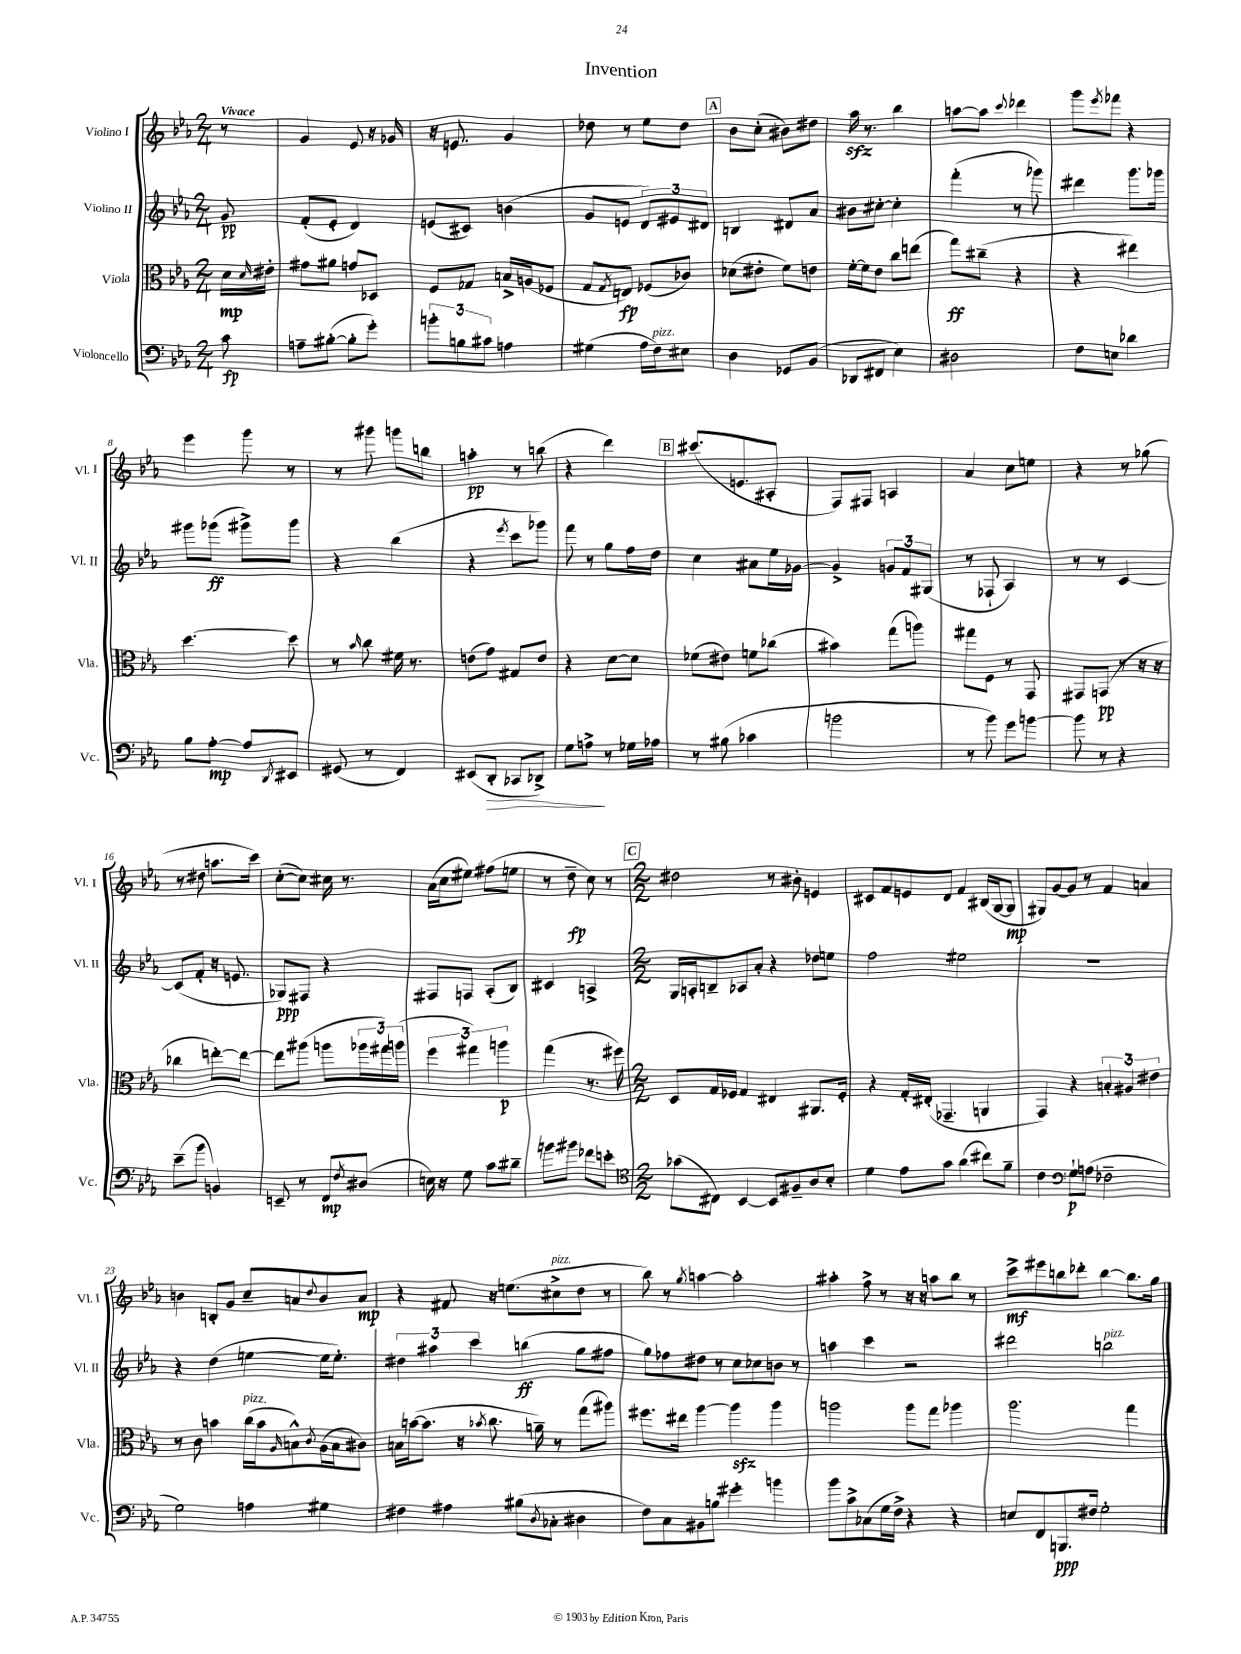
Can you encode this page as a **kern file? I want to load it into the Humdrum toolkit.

**kern	**dynam	**kern	**dynam	**kern	**dynam	**kern	**dynam
*part4	*part4	*part3	*part3	*part2	*part2	*part1	*part1
*staff4	*staff4	*staff3	*staff3	*staff2	*staff2	*staff1	*staff1
*I"Violoncello	*	*I"Viola	*	*I"Violino II	*	*I"Violino I	*
*I'Vc.	*	*I'Vla.	*	*I'Vl. II	*	*I'Vl. I	*
*clefF4	*	*clefC3	*	*clefG2	*	*clefG2	*
*k[b-e-a-]	*	*k[b-e-a-]	*	*k[b-e-a-]	*	*k[b-e-a-]	*
*M2/4	*	*M2/4	*	*M2/4	*	*M2/4	*
=	=	=	=	=	=	=	=
!	!	!	!	!	!	!LO:TX:a:B:t=Vivace	!
8c\	fp	16d\LL	mp	8g/	pp	8r	.
.	.	16qqd/	.	.	.	.	.
.	.	16e#X'\JJ	.	.	.	.	.
=1	=1	=1	=1	=1	=1	=1	=1
8An~\L	.	8g#X\L	.	(8f'/L	.	4g/	.
([8B#X'\J	.	8a#X\J	.	8e-'/J	.	.	.
8B#'\L]	.	8gn/L	.	4d/)	.	8e-/	.
8g'\J)	.	8D-X/J	.	.	.	16r	.
.	.	.	.	.	.	16g-X/	.
=2	=2	=2	=2	=2	=2	=2	=2
12bn'\L	.	8F/L	.	(8en/L	.	16r	.
.	.	.	.	.	.	8.en/	.
12Bn\	.	.	.	.	.	.	.
.	.	8G-X/J	.	8c#X/J)	.	.	.
12c#X\J	.	.	.	.	.	.	.
4An\	.	16Bn^/LL	.	(4bn\	.	4g/	.
.	.	(16An/J	.	.	.	.	.
.	.	8F-X/J	.	.	.	.	.
=3	=3	=3	=3	=3	=3	=3	=3
(4G#X\	.	8G/L	.	8g/L	.	8dd-X\	.
.	.	8qG/	.	.	.	.	.
.	.	8En/J)	fp	8en/J	.	8r	.
16A-\LL	.	(8F-X/L	.	12d/L)	.	8ee-\L	.
!LO:TX:a:i:t=pizz.	!	!	!	!	!	!	!
16F\J)	.	.	.	.	.	.	.
.	.	.	.	12e#X/	.	.	.
8E#X\J	.	8c-X/J)	.	.	.	8dd-\J	.
.	.	.	.	12d#X/J	.	.	.
!!LO:REH:place=s1:t=A
=4	=4	=4	=4	=4	=4	=4	=4
4D\	.	(8d-X\L	.	4Bn/	.	8b-\L	.
.	.	8e#X'\J	.	.	.	(8cc'\J	.
8GG-X/L	.	8f\L)	.	8d#X/L	.	8b#X\L)	.
(8BB-/J	.	8en\J	.	8a-/J	.	8dd#X\J	.
=5	=5	=5	=5	=5	=5	=5	=5
8DD-X/L	.	[16f'\LL	.	8b#X\L	.	16aa-zz\	.
.	.	16f\J]	.	.	.	8.r	.
8FF#X/J	.	8e-\J	.	[8cc#X'\J	.	.	.
4E-\)	.	8cc\L	.	4cc#'\]	.	4bb-\	.
.	.	(8een\J	.	.	.	.	.
=6	=6	=6	=6	=6	=6	=6	=6
2D#X\	.	8gg\L)	ff	(4fff'\	.	[8aan\L	.
.	.	(8cc#X~\J	.	.	.	8aa\J]	.
.	.	.	.	.	.	8qqccc/	.
.	.	4r	.	8r	.	4ddd-X\	.
.	.	.	.	8ggg-X\)	.	.	.
=7	=7	=7	=7	=7	=7	=7	=7
8F\L	.	4r	.	4ddd#X\	.	8ggg\L	.
.	.	.	.	.	.	8qeee-/	.
8En\J	.	.	.	.	.	8fff-X\J	.
4d-X\	.	4ee#X\)	.	8.ggg\L	.	4r	.
.	.	.	.	16ggg-X\Jk	.	.	.
!!LO:LB:g=z
=8	=8	=8	=8	=8	=8	=8	=8
8B-\L	.	[4.dd\	.	8ggg#X\L	.	4eee-\	.
[8A-'\J	mp	.	.	(8ggg-X\J	ff	.	.
8A-/L]	.	.	.	8ggg#X^\L)	.	8ggg\	.
8qDD/	.	.	.	.	.	.	.
8EE#X/J	.	8dd\]	.	8ggg#\J	.	8r	.
=9	=9	=9	=9	=9	=9	=9	=9
(8GG#X/	.	8r	.	4r	.	8r	.
.	.	16qqb-/	.	.	.	.	.
8r	.	8cc\	.	.	.	8ggg#X\	.
4FF/)	.	16f#X\	.	(4bb-\	.	8gggn\L	.
.	.	8.r	.	.	.	.	.
.	.	.	.	.	.	8bbn\J	.
=10	=10	=10	=10	=10	=10	=10	=10
(8EE#X/L	.	(8en\L	.	4r	.	4aan'\	pp
!	!LO:HP:b	!	!	!	!	!	!
8DD'/J	>	8g\J)	.	.	.	.	.
.	.	.	.	8qeee-/	.	.	.
8CC-X/L	.	8G#X/L	.	8ccc\L	.	8r	.
8DD-X^/J)	.	8e/J	.	8ggg-X\J)	.	(8bbn\	.
=11	=11	=11	=11	=11	=11	=11	=11
8G\L	.	4r	.	8fff\	.	4r	.
8An^\J	.	.	.	8r	.	.	.
8r	]	[8d\L	.	8gg\L	.	4ddd\)	.
16G-X\LL	.	8d\J]	.	16ff\L	.	.	.
16A-X\JJ	.	.	.	16dd\JJ	.	.	.
!!LO:REH:place=s1:t=B
=12	=12	=12	=12	=12	=12	=12	=12
8r	.	(8f-X\L	.	4cc\	.	(8.ccc#X/L	.
(8B#X\	.	8e#X\J)	.	.	.	.	.
.	.	.	.	.	.	8.en/	.
4c-X\	.	8fn\L	.	8a#X\L	.	.	.
.	.	(8cc-X\J	.	16ee-\L	.	8A#X'/J	.
.	.	.	.	[16g-X\JJ	.	.	.
=13	=13	=13	=13	=13	=13	=13	=13
2bn\	.	4b#X\)	.	4g-^/]	.	8F/L)	.
.	.	.	.	.	.	8F#X/J	.
.	.	(8gg\L	.	12gn/L	.	4An/	.
.	.	.	.	12f/	.	.	.
.	.	8aan\J)	.	.	.	.	.
.	.	.	.	(12G#X/J	.	.	.
=14	=14	=14	=14	=14	=14	=14	=14
8r	.	8gg#X\L	.	8r	.	4a-/	.
8b-\)	.	8F\J	.	8F-X`/	.	.	.
8g\L	.	8r	.	4A-/)	.	8cc\L	.
[8bn\J	.	8GG/	.	.	.	8een\J	.
=15	=15	=15	=15	=15	=15	=15	=15
8b\]	.	8GG#X/L	.	8r	.	4r	.
8r	.	(8GGn/J	pp	8r	.	.	.
4r	.	8r	.	[4c/	.	8r	.
.	.	16r	.	.	.	(8gg-X\	.
.	.	16r	.	.	.	.	.
!!LO:LB:g=z
=16	=16	=16	=16	=16	=16	=16	=16
(8e-~\L	.	4cc-X\	.	(8c/L]	.	8r	.
8b-\J	.	.	.	8f'/J	.	8dd#X\	.
4BBn/)	.	[8een'\L)	.	16r	.	8.aan\L	.
.	.	.	.	8.en/	.	.	.
.	.	8ee\J_	.	.	.	.	.
.	.	.	.	.	.	16ccc\Jk)	.
=17	=17	=17	=17	=17	=17	=17	=17
8EEn~/	.	8ee\L]	.	8G-X/L)	ppp	([8cc'\L	.
8r	.	(8aa#X\J	.	8F#X/J	.	8cc\J])	.
8FF/L	mp	8aan\L	.	4r	.	16cc#X\	.
.	.	.	.	.	.	8.r	.
8qF/	.	.	.	.	.	.	.
(8D#X/J	.	24aa-X\L	.	.	.	.	.
.	.	24gg#X\)	.	.	.	.	.
.	.	(24aan\JJ	.	.	.	.	.
=18	=18	=18	=18	=18	=18	=18	=18
16En\)	.	6ff\	.	8F#X/L	.	(16a-\LL	.
16r	.	.	.	.	.	16cc\J	.
8G\	.	.	.	8Fn/J	.	8ee#X\J)	.
.	.	6gg#X\)	.	.	.	.	.
8c\L	.	.	.	(8A-'/L	.	(8ff#X\L	.
.	.	6aan\	p	.	.	.	.
8d#X~\J	.	.	.	8B-/J)	.	8een\J	.
=19	=19	=19	=19	=19	=19	=19	=19
8bn\L	.	(4gg\	.	4c#X/	.	8r	.
8b#X\J	.	.	.	.	.	8dd~\	fp
8f-X\L	.	8.r	.	4An^/	.	8cc\)	.
8en'\J	.	.	.	.	.	8r	.
.	.	16ff#X\)	.	.	.	.	.
!!LO:REH:place=s1:t=C
=20	=20	=20	=20	=20	=20	=20	=20
*clefC4	*	*	*	*	*	*	*
*M2/2	*	*M2/2	*	*M2/2	*	*M2/2	*
(8g-X\L	.	8D/L	.	16G/LL	.	2dd#X\	.
.	.	.	.	16An'/J	.	.	.
8C#X\J)	.	16G/L	.	8Bn~/	.	.	.
.	.	16F-X/JJ	.	.	.	.	.
[4BB-/	.	4G/	.	8A-X/	.	.	.
.	.	.	.	8a-'/J	.	.	.
8BB-/L]	.	4E#X/	.	4r	.	8r	.
8F#X~/	.	.	.	.	.	8b#X'\	.
8A-/	.	8.AA#X/L	.	8dd-X\L	.	4en/	.
8B-'/J	.	.	.	8een\J	.	.	.
.	.	16F-'/Jk	.	.	.	.	.
=21	=21	=21	=21	=21	=21	=21	=21
4d\	.	4r	.	2ff\	.	8c#X/L	.
.	.	.	.	.	.	8f/	.
8e-\L	.	16G'/LL	.	.	.	8en/	.
.	.	(16E#X'/JJ	.	.	.	.	.
8g\J	.	4.GG-X~/	.	.	.	8d/J	.
(4a-\	.	.	.	2ee#X\	.	4f/	.
8cc#X\L)	.	4AAn/	.	.	.	(16B#X/LL	.
.	.	.	.	.	.	[16G/J	.
8f~\J	.	.	.	.	.	8G/J]	mp
=22	=22	=22	=22	=22	=22	=22	=22
4c\	.	4GG/)	.	1r	.	8G#X/L)	.
.	.	.	.	.	.	[8g/	.
*clefF4	*	*	*	*	*	*	*
8G`\L	p	4r	.	.	.	8g/J]	.
(8An\J	.	.	.	.	.	8r	.
2F-X~\	.	6Bn'/	.	.	.	4f/	.
.	.	6A#X/	.	.	.	.	.
.	.	.	.	.	.	4an/	.
.	.	6e#X\	.	.	.	.	.
!!LO:LB:g=z
=23	=23	=23	=23	=23	=23	=23	=23
2G\)	.	8r	.	4r	.	4bn\	.
.	.	8c\	.	.	.	.	.
.	.	4bn\	.	(4dd\	.	8Bn'/L	.
.	.	.	.	.	.	8g/J	.
!	!	!LO:TX:a:i:t=pizz.	!	!	!	!	!
4An\	.	(16cc\LL	.	[4een\	.	8cc~/L	.
.	.	16b\J	.	.	.	.	.
.	.	16qqA-/	.	.	.	.	.
.	.	8Bn^^\)	.	.	.	8an/	.
.	.	8qc/	.	.	.	8qqdd/	.
4G#X\	.	(16A-\L	.	16ee\KL]	.	8b/	.
.	.	16B\J	.	8.ee'\J)	.	.	.
.	.	8c#X\J)	.	.	.	8a/J	mp
=24	=24	=24	=24	=24	=24	=24	=24
4F#X\	.	16Bn\LL	.	6dd#X\	.	4r	.
.	.	([16bn\J	.	.	.	.	.
.	.	8.b\J]	.	.	.	.	.
.	.	.	.	6aa#X\	.	.	.
4A#X\	.	.	.	.	.	8f#X/	.
.	.	16r	.	.	.	.	.
.	.	.	.	6ccc\	.	.	.
.	.	8qb-X/	.	.	.	.	.
.	.	8.cc\	.	.	.	16r	.
.	.	.	.	.	.	(8.een\L	.
(8B#X\L	.	.	.	(4bbn\	ff	.	.
.	.	16an~\)	.	.	.	.	.
8qD/	.	.	.	.	.	.	.
!	!	!	!	!	!	!LO:TX:a:i:t=pizz.	!
8C-X'\J	.	8r	.	.	.	8cc#X^\	.
4D#X\	.	(8gg\L	.	8gg\L	.	8dd\J	.
.	.	8aa#X\J)	.	8ff#X\J	.	8r	.
=25	=25	=25	=25	=25	=25	=25	=25
8F\L)	.	8.ff#X\L	.	8gg\L)	.	8bb-\)	.
8C\	.	.	.	8ff-X\	.	8r	.
.	.	16ee#X\Jk	.	.	.	.	.
.	.	.	.	.	.	8qgg/	.
8BB#X\	.	[4aa-\	.	8dd#X\J	.	[4aan\	.
8Bn\J	.	.	.	8r	.	.	.
4g#X'\	.	4aa-zz\]	.	8cc\L	.	2aa'\]	.
.	.	.	.	8cc-X\	.	.	.
4bn\	.	4aa-\	.	8bn\J	.	.	.
.	.	.	.	8r	.	.	.
=26	=26	=26	=26	=26	=26	=26	=26
8b-\L	.	2aan\	.	4aan\	.	4aa#X'\	.
8c^\	.	.	.	.	.	.	.
(8C-X\	.	.	.	4ccc\	.	8ff^\	.
16G\L	.	.	.	.	.	8r	.
16F^\JJ)	.	.	.	.	.	.	.
4r	.	8aa\L	.	2r	.	16r	.
.	.	.	.	.	.	16r	.
.	.	8gg\J	.	.	.	8aan\L	.
4r	.	4aa-X\	.	.	.	8bb-\J	.
.	.	.	.	.	.	8r	.
=27	=27	=27	=27	=27	=27	=27	=27
8En/L	.	2.aa-\	.	2ddd#X\	.	8ccc^\L	mf
8FF/	.	.	.	.	.	8eee#X\	.
8.BBBn/	ppp	.	.	.	.	8bbn\	.
.	.	.	.	.	.	8ddd-X'\J	.
16F#X/Jk	.	.	.	.	.	.	.
!	!	!	!	!LO:TX:a:i:t=pizz.	!	!	!
2G'\	.	.	.	2bbn\	.	[4bb\	.
.	.	4gg\	.	.	.	8.bb\L]	.
.	.	.	.	.	.	16gg\Jk	.
==	==	==	==	==	==	==	==
*-	*-	*-	*-	*-	*-	*-	*-
